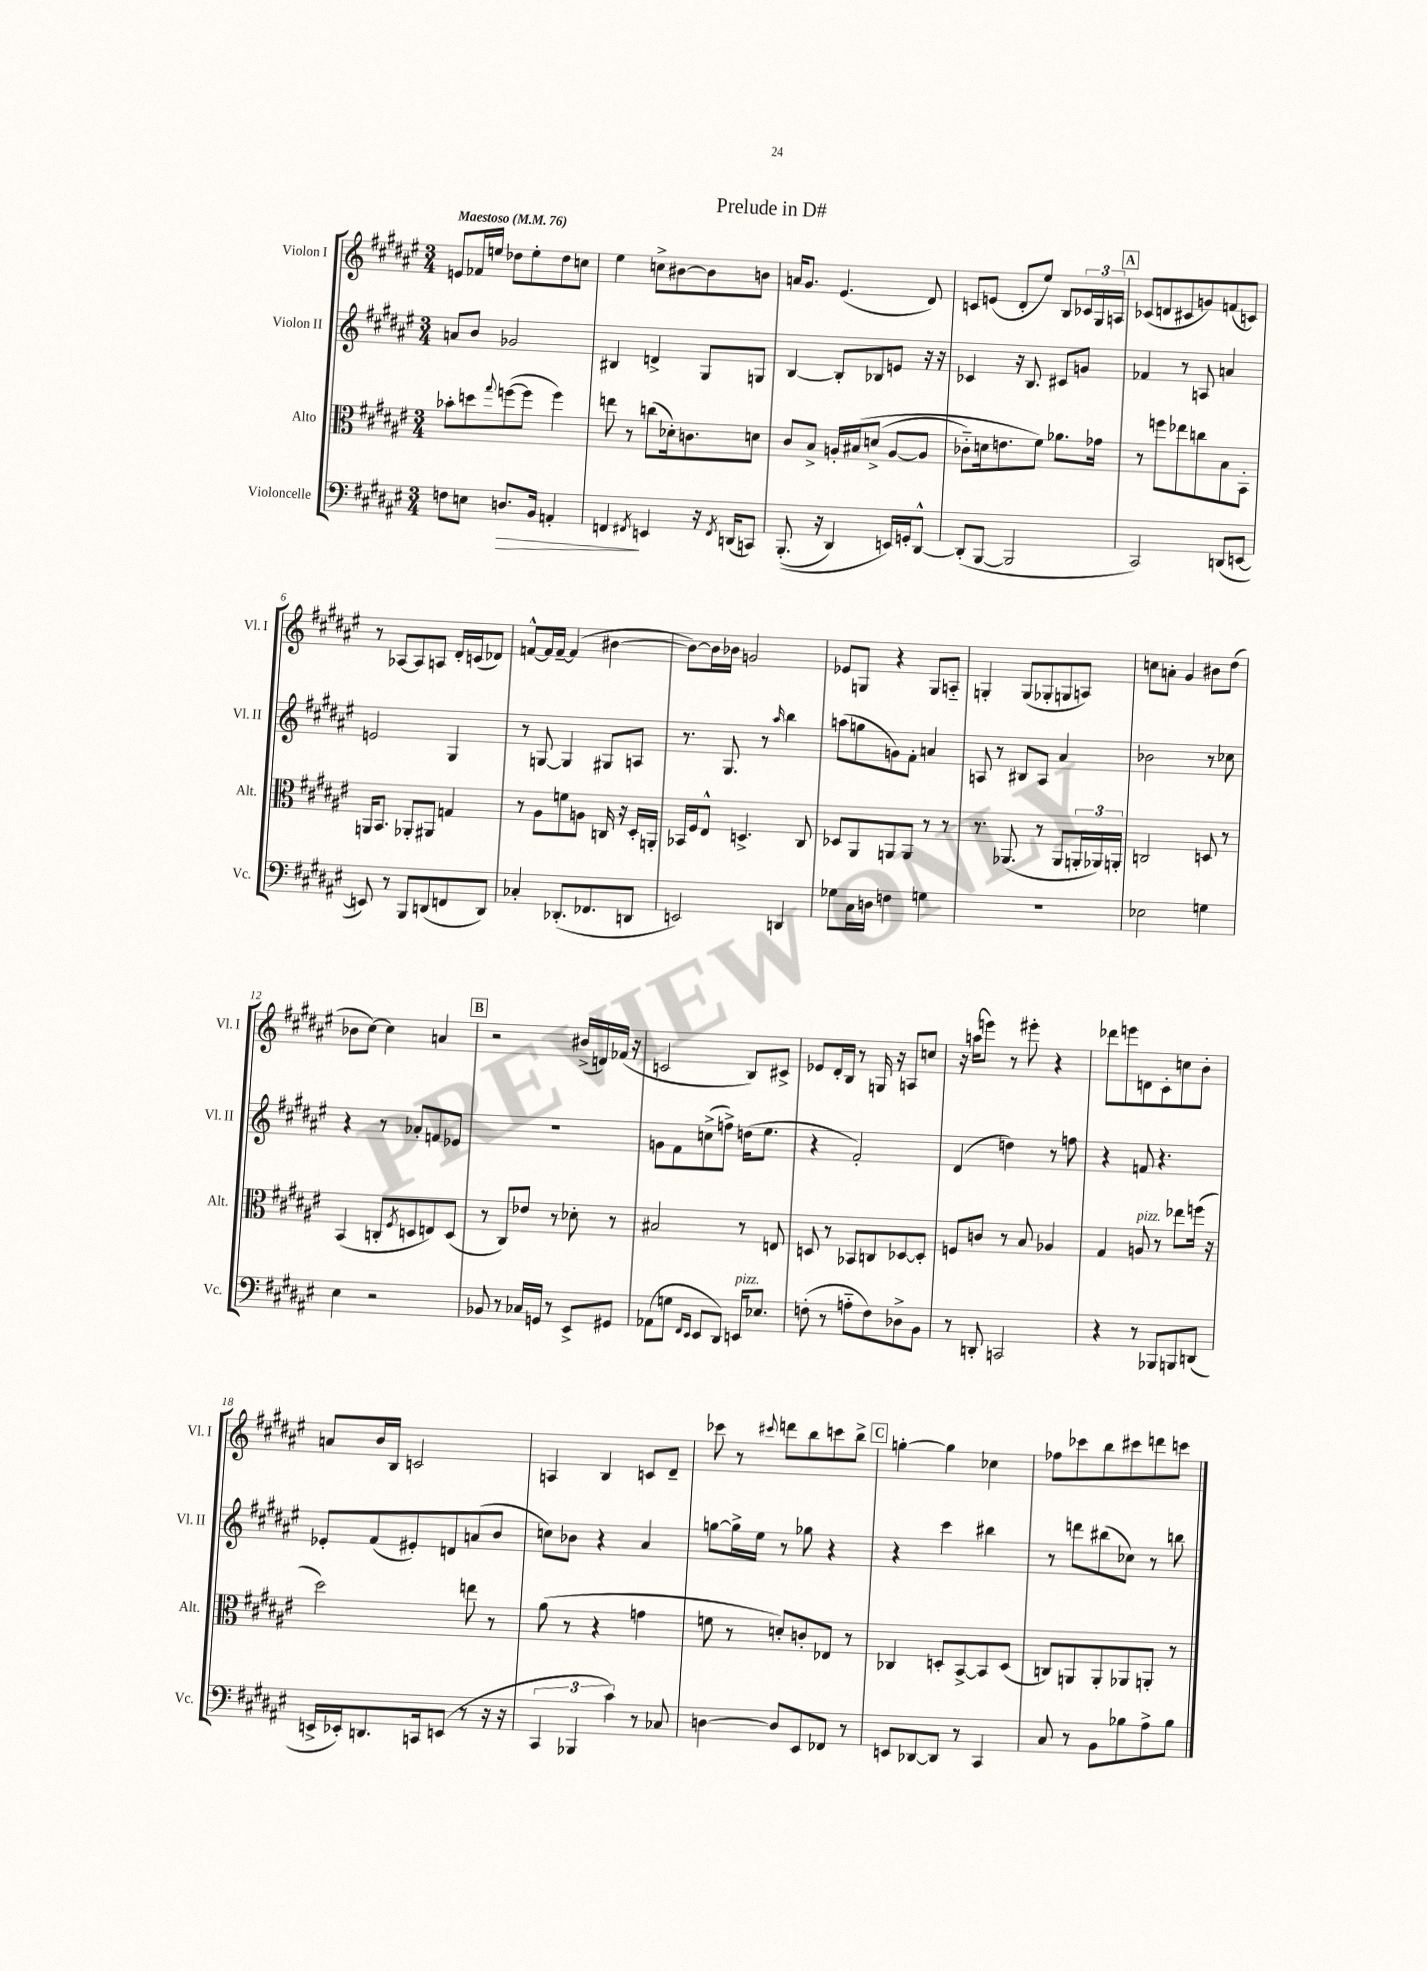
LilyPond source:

\header { title = "Prelude in D#" }
<<
\new StaffGroup <<
\new Staff = "s0" \with { instrumentName = "Violon I" shortInstrumentName = "Vl. I" } {
    \clef treble \key fis \major \numericTimeSignature \time 3/4 \tempo "Maestoso" 4 = 76
    e'8 fes'16 e''16 des''8 e''8-. des''8 c''8 |
    eis''4 c''8-> bis'8~ bis'8 b'8 |
    a'16 gis'8. eis'4.( dis'8) |
    c'8 e'8( dis'8-. eis''8) b8 \tuplet 3/2 { ces'16 gis16 a16 } |
    \mark \markup { \box "A" } ces'8( d'8 cis'8 g'8) f'8( c'8) |
    r8 aes8~ aes8 a8 dis'16-. c'16( des'8) |
    f'8~-^ f'16 f'16~-- f'4( bis'4~ |
    bis'8~) bis'16 bes'16 g'2 |
    ees'8 g8 r4 g8 a8-_ |
    g4-. g8( ges8-. g8 a8) |
    c''8 a'8-. gis'4 bis'8 dis''8( |
    bes'8 cis''8~) cis''4 a'4 |
    \mark \markup { \box "B" } r2 bis'16->( d'16) fes'16( r16 |
    c'2 b8) cis'8-> |
    ees'8 dis'16-. b16 r8 g16 r16 a8 c''8 |
    r16 a''16( e'''8) r8 eis'''8-. r4 |
    des'''8 e'''8 d'8 cis'8-. c''8 b'8-. |
    a'8 b'16 b16 c'2 |
    a4 b4 c'8 dis'8-- |
    ces'''8 r8 \appoggiatura { cis'''8 } d'''8 b''8 c'''8 b''8-> |
    \mark \markup { \box "C" } g''4~-. g''4 ces''4 |
    fes''8 ces'''8 b''8 cis'''8 d'''8 c'''8 \bar "|." |
}
\new Staff = "s1" \with { instrumentName = "Violon II" shortInstrumentName = "Vl. II" } {
    \clef treble \key fis \major \numericTimeSignature \time 3/4
    a'8 b'8 ges'2 |
    bis4 d'4-> gis8 g8 |
    b4~ b8-. bes8 e'8 r16 r16 |
    ces'4 r16 b8. cis'8 g'8 |
    \mark \markup { \box "A" } fes'4 r8 a8 a'4 |
    e'2 gis4 |
    r8 g8~ g4 gis8 a8 |
    r8. gis8. r8 \grace { ais''16 } b''4 |
    a''8( g''8 g'8) fis'8-. a'4 |
    a8 r8 bis8 a8 ais'4 |
    bes'2 r8 ces''8 |
    r4 r8 aes'8-. f'8 ees'8 |
    \mark \markup { \box "B" } R2. |
    g'8 fis'8 c''8->( f''8->) d''16( eis''8. |
    r4 fis'2-.) |
    dis'4( d''4) r8 f''8 |
    r4 f'8 r4. |
    ees'8-. fis'8( eis'8-.) d'8 a'8( b'8 |
    c''8) bes'8 r4 ais'4 |
    g''8~ g''16-> eis''16 r8 ges''8 r4 |
    \mark \markup { \box "C" } r4 cis'''4 bis''4 |
    r8 d'''8 bis''8( ces''8) r8 b''8 \bar "|." |
}
\new Staff = "s2" \with { instrumentName = "Alto" shortInstrumentName = "Alt." } {
    \clef alto \key fis \major \numericTimeSignature \time 3/4
    bes'8-. d''8 \appoggiatura { gis''8 } f''8~( f''8 f''4) |
    e''8 r8 c''8( des'16-.) c'8. d'8 |
    cis'8 b8-> a16-. bis16\( d'8->( a8~ a8 |
    ces'8-_) d'16 e'8. fis'8\) aes'8. ges'16 |
    \mark \markup { \box "A" } r8 f''8 ees''8 c''8 b8 b,8-. |
    a,16 b,8. aes,8-. ais,8 g4 |
    r8 ais8 f'8 a8 c16 r16 dis16-. a,16-. |
    bes,16 fis16 eis8-^ d4.-> cis8 |
    des8 ais,8 a,8 a,8 r8 r8 |
    r8. aes,8.( r8 aes,8 \tuplet 3/2 { a,16-. aes,16) a,16-. } |
    c2 d8 r8 |
    b,4( c8-. \acciaccatura { fis8 } d8 e8) d8( |
    \mark \markup { \box "B" } r8 cis8) ees'8 r8 des'8-. r8 |
    bis2 r8 e8 |
    d8 r8 bes,8 c8 des8~ des8-. |
    f8 c'8 r8 b8 aes4 |
    gis4 a8^\markup { \italic "pizz." } r8 ees''8 f''16( r16 |
    dis''2) e''8 r8 |
    ais'8( r8 r4 g'4 |
    f'8 r8 d'8-.) c'8-. ees8 r8 |
    \mark \markup { \box "C" } ces4 d8-. b,8~-> b,8 d8( |
    c8) a,8 a,8-. aes,8 a,8-. r8 \bar "|." |
}
\new Staff = "s3" \with { instrumentName = "Violoncelle" shortInstrumentName = "Vc." } {
    \clef bass \key fis \major \numericTimeSignature \time 3/4
    f8 e8 d8.\> b,16 a,4-. |
    f,4\! \acciaccatura { fis,8 } e,4 r16 \acciaccatura { fis,8 } d,16( c,8) |
    b,,8.-.(\( r16 dis,4) e,16\) g,16-. dis,8~-^ |
    dis,8-.( b,,8~ b,,2 |
    \mark \markup { \box "A" } cis,2) d,8( e,8~ |
    e,8) r8 b,,8 d,8( f,8 d,8) |
    ces4-. des,8.-.( fes,8. d,8 |
    e,2) d,4 |
    ges8 cis16 d16 f4 g4 |
    R2. |
    ees2 g4 |
    eis4 r2 |
    \mark \markup { \box "B" } bes,8 r8 ces16 g,16 r8 eis,8-> gis,8 |
    aes,8( g8 \grace { fis,16 eis,16 } eis,8 dis,8) e,16^\markup { \italic "pizz." } ees8. |
    f8-.( r8 a8-_ f8) des8-> b,8 |
    r8 d,8-. c,2 |
    r4 r8 bes,,8 b,,8 d,8( |
    e,16-> ees,16-.) d,8. c,16 e,8( r8 r16 r16 |
    \tuplet 3/2 { cis,4 bes,,4 cis'4) } r8 ces8 |
    d4~ d8 eis,8 fes,8 r8 |
    \mark \markup { \box "C" } e,8 des,8~ des,8 r8 cis,4 |
    cis8 r8 b,8 bes8 ais8-> bes8 \bar "|." |
}
>>
>>
